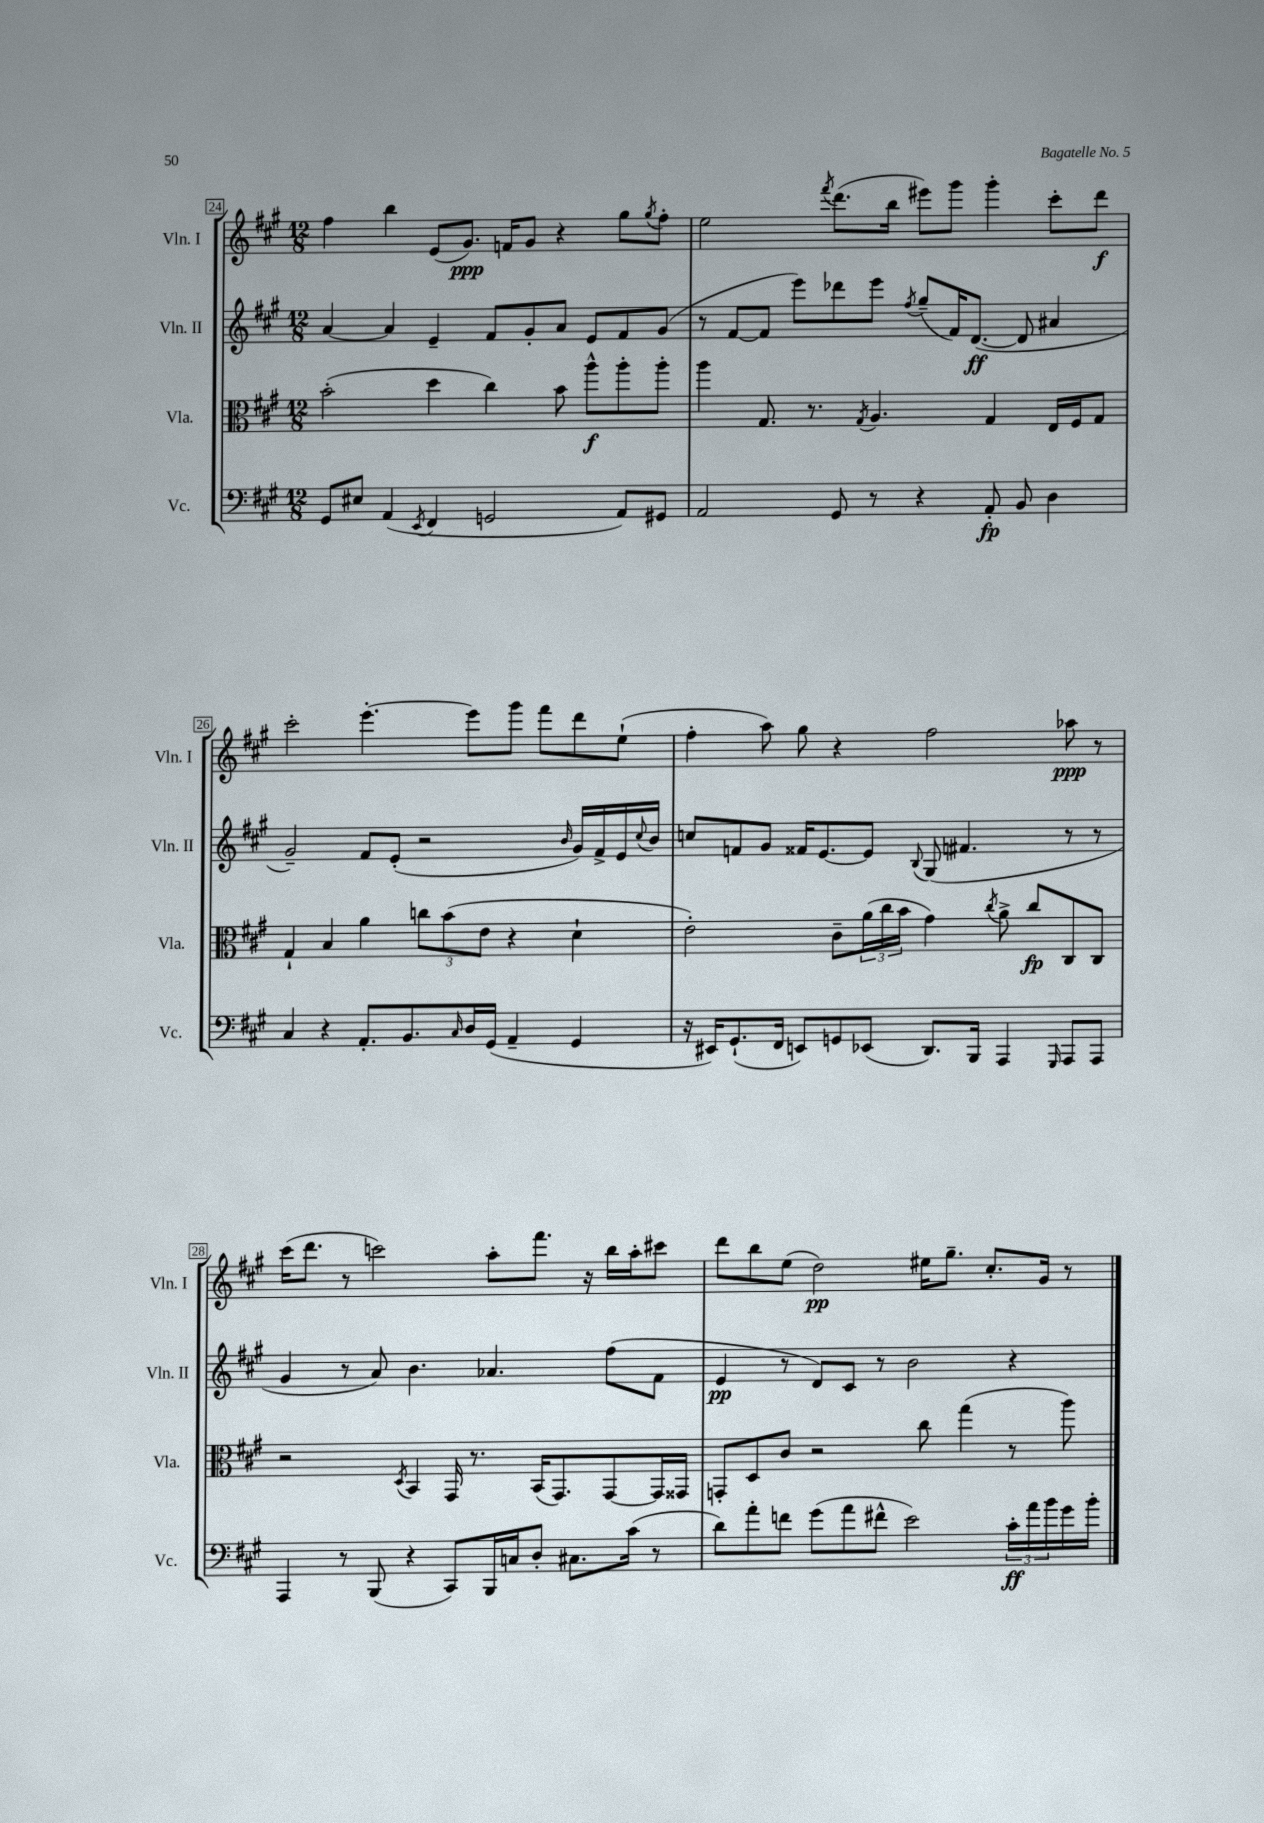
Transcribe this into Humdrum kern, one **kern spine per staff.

**kern	**dynam	**kern	**dynam	**kern	**dynam	**kern	**dynam
*part4	*part4	*part3	*part3	*part2	*part2	*part1	*part1
*staff4	*staff4	*staff3	*staff3	*staff2	*staff2	*staff1	*staff1
*I"Vc.	*	*I"Vla.	*	*I"Vln. II	*	*I"Vln. I	*
*I'Vc.	*	*I'Vla.	*	*I'Vln. II	*	*I'Vln. I	*
*clefF4	*	*clefC3	*	*clefG2	*	*clefG2	*
*k[f#c#g#]	*	*k[f#c#g#]	*	*k[f#c#g#]	*	*k[f#c#g#]	*
*M12/8	*	*M12/8	*	*M12/8	*	*M12/8	*
=24	=24	=24	=24	=24	=24	=24	=24
8GG#/L	.	(2b'\	.	[4a/	.	4ff#\	.
8E#X/J	.	.	.	.	.	.	.
(4AA/	.	.	.	4a/]	.	4bb\	.
8qEE/	.	.	.	.	.	.	.
4FF#/	.	4dd\	.	4e~/	.	(8e/L	.
.	.	.	.	.	.	8.g#/J)	ppp
2GGn/	.	4cc#\)	.	8f#/L	.	.	.
.	.	.	.	.	.	16fn/KL	.
.	.	.	.	8g#'/	.	8g#/J	.
.	.	8b\	.	8a/J	.	4r	.
.	.	8aa^^\L	f	8e/L	.	.	.
8AA/L)	.	8aa'\	.	8f#/	.	8gg#\L	.
.	.	.	.	.	.	8qgg#/	.
8GG#X/J	.	8aa'\J	.	(8g#/J	.	8ff#'\J	.
=25	=25	=25	=25	=25	=25	=25	=25
2AA/	.	4aa\	.	8r	.	2ee\	.
.	.	.	.	[8f#/L	.	.	.
.	.	8.G#/	.	8f#/J]	.	.	.
.	.	.	.	8eee\L)	.	.	.
.	.	8.r	.	.	.	.	.
.	.	.	.	.	.	8qfff#/	.
8GG#/	.	.	.	8ddd-X\	.	(8.ddd\L	.
.	.	8qG#/	.	.	.	.	.
8r	.	4.A/	.	8eee\J	.	.	.
.	.	.	.	.	.	16bb\Jk	.
.	.	.	.	8qff#/	.	.	.
4r	.	.	.	(8gg#~/L	.	8eee#X\L)	.
.	.	.	.	16f#/K)	.	8ggg#\J	.
.	.	.	.	([8.d/J	ff	.	.
8AA'/	fp	4G#/	.	.	.	4ggg#'\	.
8BB/	.	.	.	8d/]	.	.	.
4D\	.	16E/LL	.	4a#X/	.	8ccc#'\L	.
.	.	16F#/J	.	.	.	.	.
.	.	8G#/J	.	.	.	8ddd\J	f
!!LO:LB:g=z
=26	=26	=26	=26	=26	=26	=26	=26
4C#/	.	4G#`/	.	2g#~/)	.	2ccc#'\	.
4r	.	4B/	.	.	.	.	.
8.AA'/L	.	4a\	.	8f#/L	.	[4.eee'\	.
.	.	.	.	(8e'/J	.	.	.
8.BB/	.	.	.	.	.	.	.
.	.	12ccn\L	.	2r	.	.	.
.	.	(12b\	.	.	.	.	.
16qqC#/	.	.	.	.	.	.	.
16D/L	.	.	.	.	.	8eee\L]	.
.	.	12e\J	.	.	.	.	.
(16GG#/JJ	.	.	.	.	.	.	.
4AA~/	.	4r	.	.	.	8ggg#\J	.
.	.	.	.	.	.	8fff#\L	.
.	.	.	.	16qqb/	.	.	.
4GG#/	.	4d`\	.	16g#/LL)	.	8ddd\	.
.	.	.	.	16f#^/	.	.	.
.	.	.	.	16e/	.	(8ee`\J	.
.	.	.	.	8qqcc#/	.	.	.
.	.	.	.	16b/JJ	.	.	.
=27	=27	=27	=27	=27	=27	=27	=27
16r	.	2e'\)	.	8ccn/L	.	4ff#'\	.
16EE#X/KL)	.	.	.	.	.	.	.
(8.GG#`/	.	.	.	8fn/	.	.	.
.	.	.	.	8g#/J	.	8aa\)	.
16FF#/Jk	.	.	.	.	.	.	.
8EEn/L)	.	.	.	16f##X/KL	.	8gg#\	.
.	.	.	.	[8.e/	.	.	.
8GGn/	.	8c#~\L	.	.	.	4r	.
(8EE-X/J	.	(24a\L	.	8e/J]	.	.	.
.	.	24cc#\	.	.	.	.	.
.	.	24b\JJ	.	.	.	.	.
.	.	.	.	8qqB/	.	.	.
8.DD/L)	.	4g#\)	.	(8G#/	.	2ff#\	.
.	.	.	.	4.f#X/	.	.	.
16BBB/Jk	.	.	.	.	.	.	.
.	.	8qcc#/	.	.	.	.	.
4AAA/	.	8a^\	.	.	.	.	.
.	.	8cc#/L	fp	.	.	.	.
16qqGGG#/	.	.	.	.	.	.	.
8AAA/L	.	8C#/	.	8r	.	8aa-X\	ppp
8AAA/J	.	8C#/J	.	8r	.	8r	.
!!LO:LB:g=z
=28	=28	=28	=28	=28	=28	=28	=28
4AAA/	.	2r	.	4g#/	.	(16ccc#\KL	.
.	.	.	.	.	.	8.ddd\J	.
8r	.	.	.	8r	.	8r	.
(8BBB/	.	.	.	8a/)	.	2cccn\)	.
.	.	8qD/	.	.	.	.	.
4r	.	4BB/	.	4.b\	.	.	.
8CC#/L)	.	16GG#/	.	.	.	.	.
.	.	8.r	.	.	.	.	.
16BBB/L	.	.	.	4.a-X/	.	8aa'\L	.
16Cn/J	.	.	.	.	.	.	.
8D'/J	.	(16BB/KL	.	.	.	8.fff#\J	.
.	.	8.GG#/)	.	.	.	.	.
8.C#X\L	.	.	.	.	.	.	.
.	.	.	.	.	.	16r	.
.	.	[8GG#/	.	(8ff#\L	.	16bb\LL	.
(16c#\Jk	.	.	.	.	.	16aa'\J	.
8r	.	16GG#/L]	.	8f#\J	.	8ccc#X\J	.
.	.	16GG##X/JJ	.	.	.	.	.
=29	=29	=29	=29	=29	=29	=29	=29
8d\L)	.	8GGn'/L	.	4e/	pp	8ddd\L	.
8a'\	.	8D/	.	.	.	8bb\	.
8fn\J	.	8c#/J	.	8r	.	(8ee\J	.
(8g#\L	.	2r	.	8d/L)	.	2dd\)	pp
8a\	.	.	.	8c#/J	.	.	.
8f#X^^\J	.	.	.	8r	.	.	.
2e\)	.	.	.	2b\	.	.	.
.	.	8cc#\	.	.	.	16ee#X\KL	.
.	.	.	.	.	.	8.gg#~\J	.
.	.	(4gg#\	.	.	.	.	.
.	.	.	.	.	.	8.cc#'/L	.
24c#'\LL	ff	8r	.	4r	.	.	.
24a\	.	.	.	.	.	.	.
.	.	.	.	.	.	16g#/Jk	.
24b\	.	.	.	.	.	.	.
16g#\	.	8aa\)	.	.	.	8r	.
16b'\JJ	.	.	.	.	.	.	.
==	==	==	==	==	==	==	==
*-	*-	*-	*-	*-	*-	*-	*-
